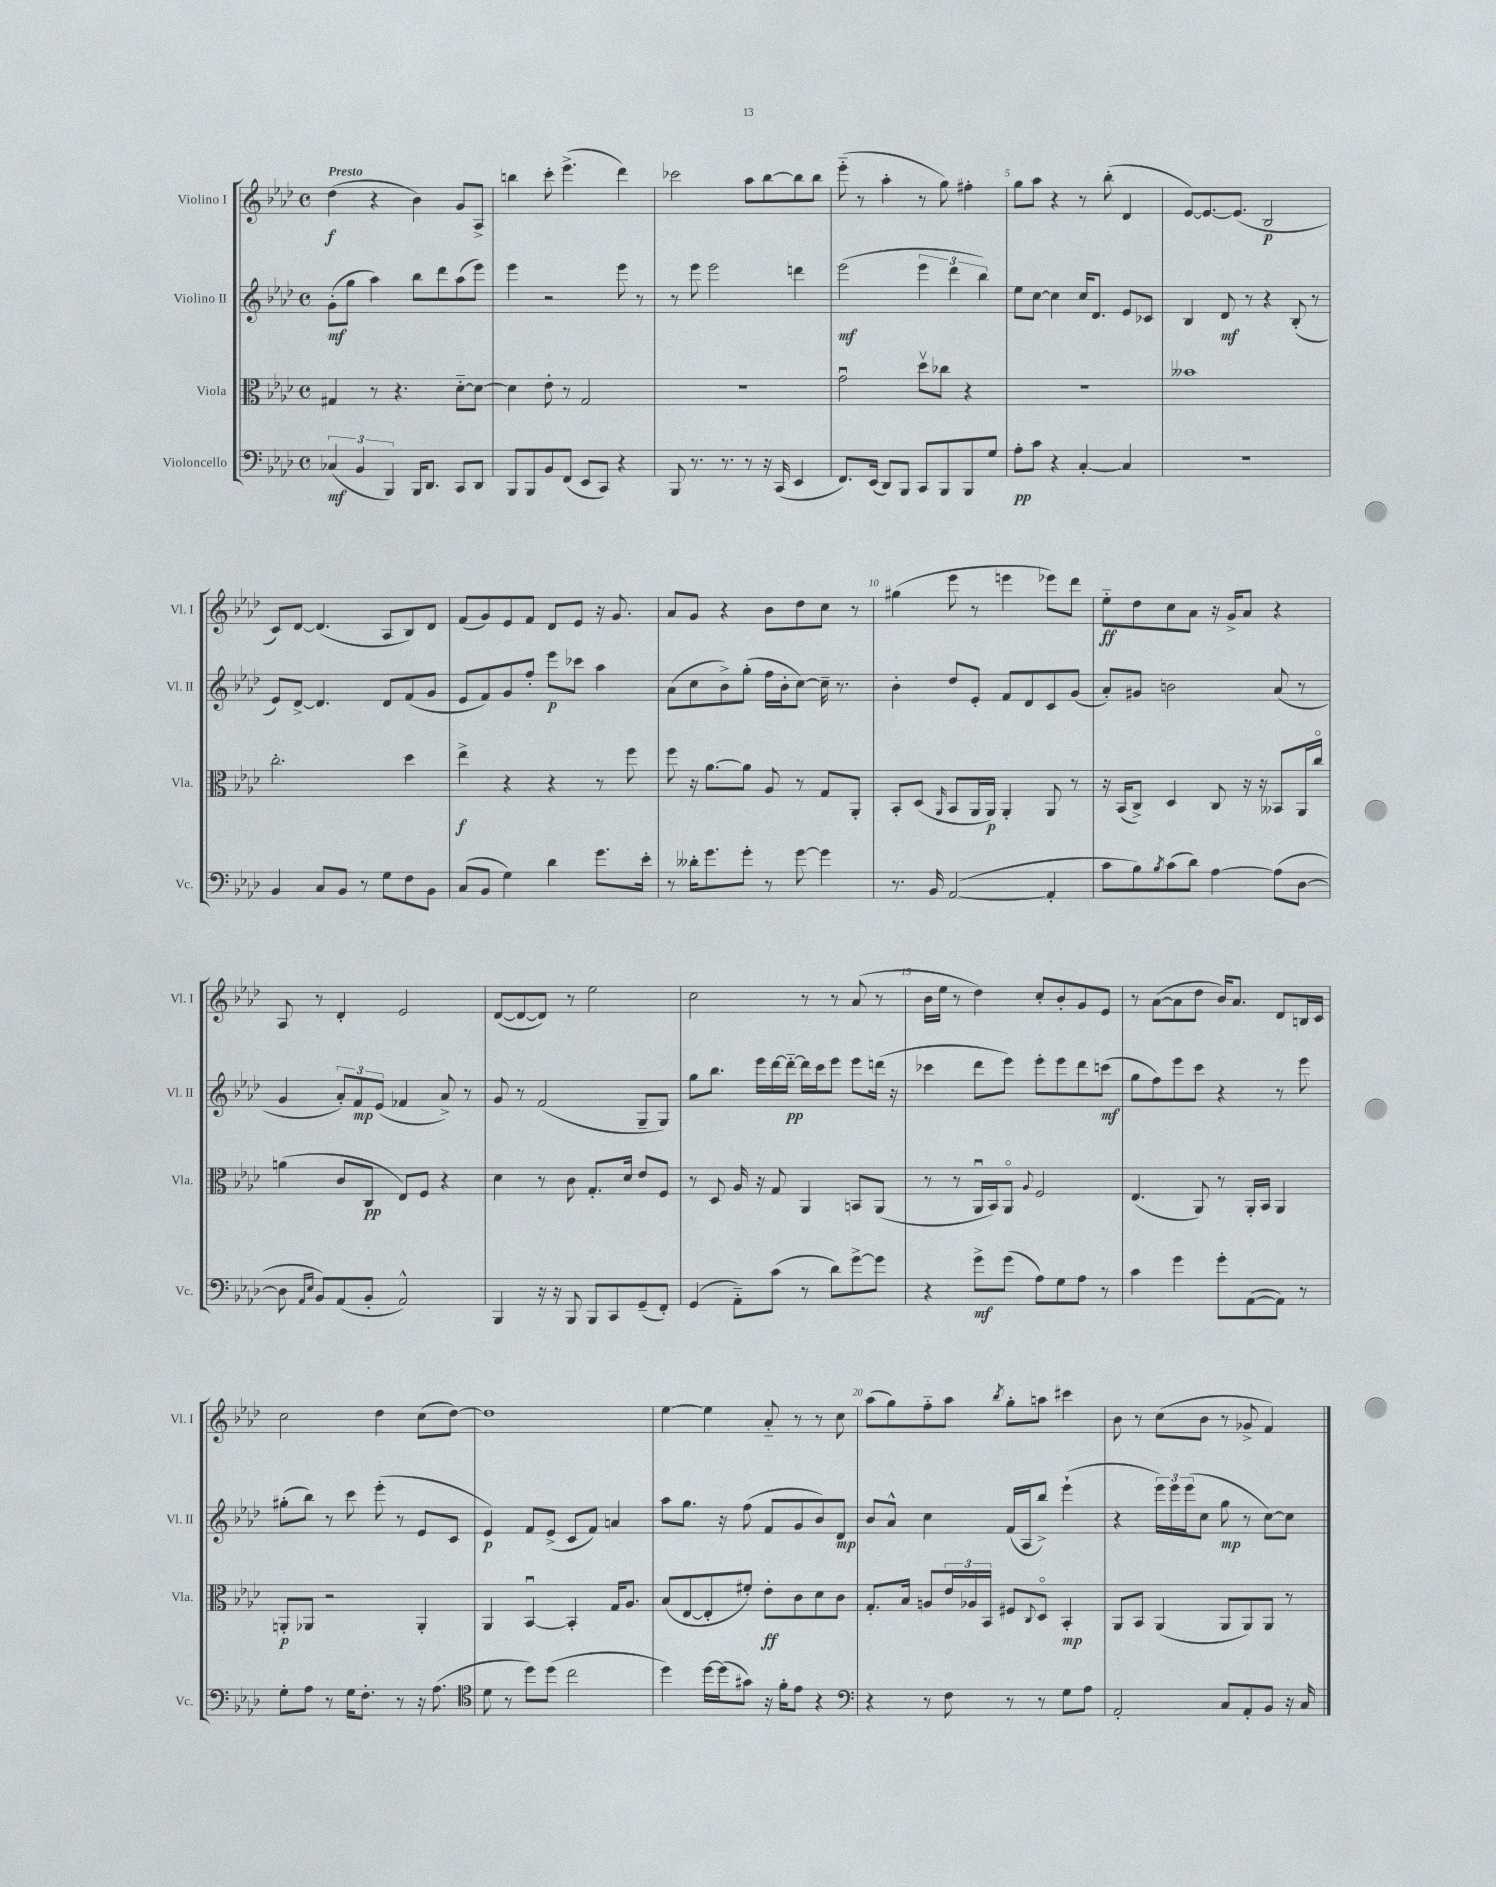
<<
\new StaffGroup <<
\new Staff = "s0" \with { instrumentName = "Violino I" shortInstrumentName = "Vl. I" } {
    \clef treble \key aes \major \defaultTimeSignature \time 4/4 \tempo "Presto"
    des''4\f( r4 bes'4) g'8 aes8-> |
    b''4 c'''8-. ees'''4.->( des'''4) |
    ces'''2 aes''8 bes''8~ bes''8 bes''8 |
    ees'''8-_( r8 aes''4-. r8 g''8) fis''4-. |
    g''8 aes''8 r4 r8 bes''8-.( des'4 |
    ees'8~) ees'8.~ ees'8.( bes2\p |
    c'8) des'8~ des'4.( aes8 bes8) des'8 |
    f'8( g'8) ees'8 f'8 des'8 ees'8 r16 g'8. |
    aes'8 g'8 r4 bes'8 des''8 c''8 r8 |
    gis''4( ees'''8 r8 e'''4 ees'''8) des'''8 |
    ees''8-_\ff des''8 c''8 aes'8 r16 g'16-> aes'8 r4 |
    aes8 r8 des'4-. ees'2 |
    des'8~( des'8~ des'8) r8 ees''2 |
    c''2 r8 r8 aes'8( r8 |
    bes'16 ees''16 r8 des''4) c''8-. bes'8-. g'8 ees'8 |
    r8 aes'8~( aes'8 des''8 bes'16) aes'8. des'8 b16 c'16 |
    c''2 des''4 c''8( des''8~) |
    des''1 |
    ees''4~ ees''4 aes'8-_ r8 r8 c''8 |
    aes''8( g''8) f''8-_ aes''8 \acciaccatura { bes''8 } g''8-. a''8 cis'''4 |
    bes'8 r8 c''8( bes'8 r8 ges'8-> f'4) \bar "|." |
}
\new Staff = "s1" \with { instrumentName = "Violino II" shortInstrumentName = "Vl. II" } {
    \clef treble \key aes \major \defaultTimeSignature \time 4/4
    g'8-.\mf( g''8 aes''4) bes''8 des'''8 aes''8( ees'''8) |
    ees'''4 r2 ees'''8 r8 |
    r8 ees'''8 ees'''2 d'''4 |
    ees'''2\mf( \tuplet 3/2 { ees'''4 des'''4 bes''4) } |
    ees''8 c''8~ c''4 c''16 des'8. ees'8 ces'8 |
    bes4 des'8\mf r8 r4 bes8-.( r8 |
    ees'8) des'8~-> des'4. des'8 f'8( g'8 |
    ees'8 f'8) g'8 f''8-. ees'''8\p ces'''8 aes''4 |
    aes'8( c''8 bes'8->) g''8-.( f''16 bes'16-. c''8~) c''16-- r8. |
    bes'4-. des''8 ees'8-. f'8 des'8 c'8 g'8( |
    aes'8-.) gis'8 b'2 aes'8( r8 |
    g'4 \tuplet 3/2 { aes'8-.) f'8\mp ees'8( } fes'4 aes'8->) r8 |
    g'8 r8 f'2( g8-- g8) |
    g''8 bes''8. ees'''16 des'''16~ des'''16~-_\pp des'''16 c'''16 ees'''8 ees'''8 d'''16( r16 |
    ces'''4 des'''8 ees'''8) ees'''8-. ees'''8 des'''8 c'''8\mf( |
    g''8 f''8) ees'''8 c'''8 r4 r8 ees'''8 |
    gis''8-.( bes''8) r8 c'''8 ees'''8-.( r8 ees'8 c'8 |
    ees'4\p) f'8 ees'8->( c'8 f'8) a'4 |
    aes''8 g''8. r16 f''8( f'8 g'8 bes'8) des'8\mp |
    bes'8 aes'8-^ c''4 f'16( aes16 bes''8->) ees'''4-!( |
    r4 \tuplet 3/2 { ees'''16) ees'''16 ees'''16( } c''8 g''8\mp r8 c''8~) c''8 \bar "|." |
}
\new Staff = "s2" \with { instrumentName = "Viola" shortInstrumentName = "Vla." } {
    \clef alto \key aes \major \defaultTimeSignature \time 4/4
    gis4 r8 r4. des'8~-_ des'8~ |
    des'4 ees'8-. r8 g2 |
    r1 |
    g'2\downbow des''8\upbow ces''8 r4 |
    R1 |
    beses'1 |
    c''2.-. des''4 |
    ees''4->\f r4 r4 r8 f''8 |
    f''8 r16 aes'8.~ aes'8 aes8 r8 g8 aes,8-. |
    bes,8-. des8( \grace { aes,16 } bes,8 aes,16 aes,16\p) aes,4-. aes,8 r8 |
    r16 bes,16( c8->) des4 c8 r16 r16 beses,8 aes,16 c''16\flageolet |
    a'4( c'8 c8\pp ees8) f8 r4 |
    des'4 r8 c'8 g8.-. des'16 ees'8 f8 |
    r8 des8 aes16 r16 g8 aes,4 b,8 aes,8( |
    r8 r8 aes,16\downbow bes,16) aes,8\flageolet \appoggiatura { aes8 } f2 |
    ees4.( aes,8) r8 aes,16-. bes,16 aes,4 |
    a,8-.\p aes,8 r2 aes,4-. |
    aes,4 bes,4~\downbow bes,4-. g16 aes8. |
    bes8( ees8~ ees8-. fis'8-.) ees'8-.\ff c'8 des'8 c'8 |
    g8.-. bes16 a8 \tuplet 3/2 { ees'16 aes16 bes,16 } fis8 \appoggiatura { c8 } des8\flageolet bes,4-.\mp |
    aes,8 bes,8 aes,4( aes,8 aes,8) aes,8 r8 \bar "|." |
}
\new Staff = "s3" \with { instrumentName = "Violoncello" shortInstrumentName = "Vc." } {
    \clef bass \key aes \major \defaultTimeSignature \time 4/4
    \tuplet 3/2 { ces4\mf( bes,4 bes,,4) } bes,,16 des,8. c,8 des,8 |
    bes,,8 bes,,8 bes,8 f,8( ees,8 c,8) r4 |
    bes,,8 r8. r8. r8 r16 c,16( ees,4 |
    f,8.) ees,16( des,8) bes,,8 c,8 bes,,8 bes,,8 g8 |
    aes8-.\pp c'8 r4 c4~-. c4 |
    r1 |
    bes,4 c8 bes,8 r8 g8 f8 bes,8 |
    c8( bes,8 g4) des'4 g'8. ees'16-. |
    r8 deses'16-. g'8. g'8-. r8 g'8~ g'4 |
    r8. bes,16 aes,2~( aes,4-. |
    c'8 bes8) \acciaccatura { bes8 } c'8( des'8) aes4~ aes8( des8~ |
    des8 \grace { aes,16 ees16 } bes,8) aes,8( bes,8-. aes,2-^) |
    bes,,4 r16 r16 bes,,8 bes,,8 c,8 g,8--( f,8-.) |
    g,4( aes,8-_) c'8( r8 des'8) g'8~-> g'8 |
    r4 g'8->\mf g'8( aes8) g8 aes8 r8 |
    c'4 g'4 g'8-. aes,8~( aes,8) r8 |
    g8-. aes8 r8 g16 f8.-. r8 r16 aes8.( |
    \clef tenor des'8 r8 des''8) des''8( c''2 |
    des''4) des''16~ des''16( gis'8) r16 f'16-. ees'8 r4 |
    \clef bass r4 r8 f8 r8 r8 g8 aes8 |
    aes,2-. c8 aes,8-. bes,8 r16 c16 \bar "|." |
}
>>
>>
\layout { \context { \Score \override BarNumber.break-visibility = ##(#f #t #t) barNumberVisibility = #(every-nth-bar-number-visible 5) } }
